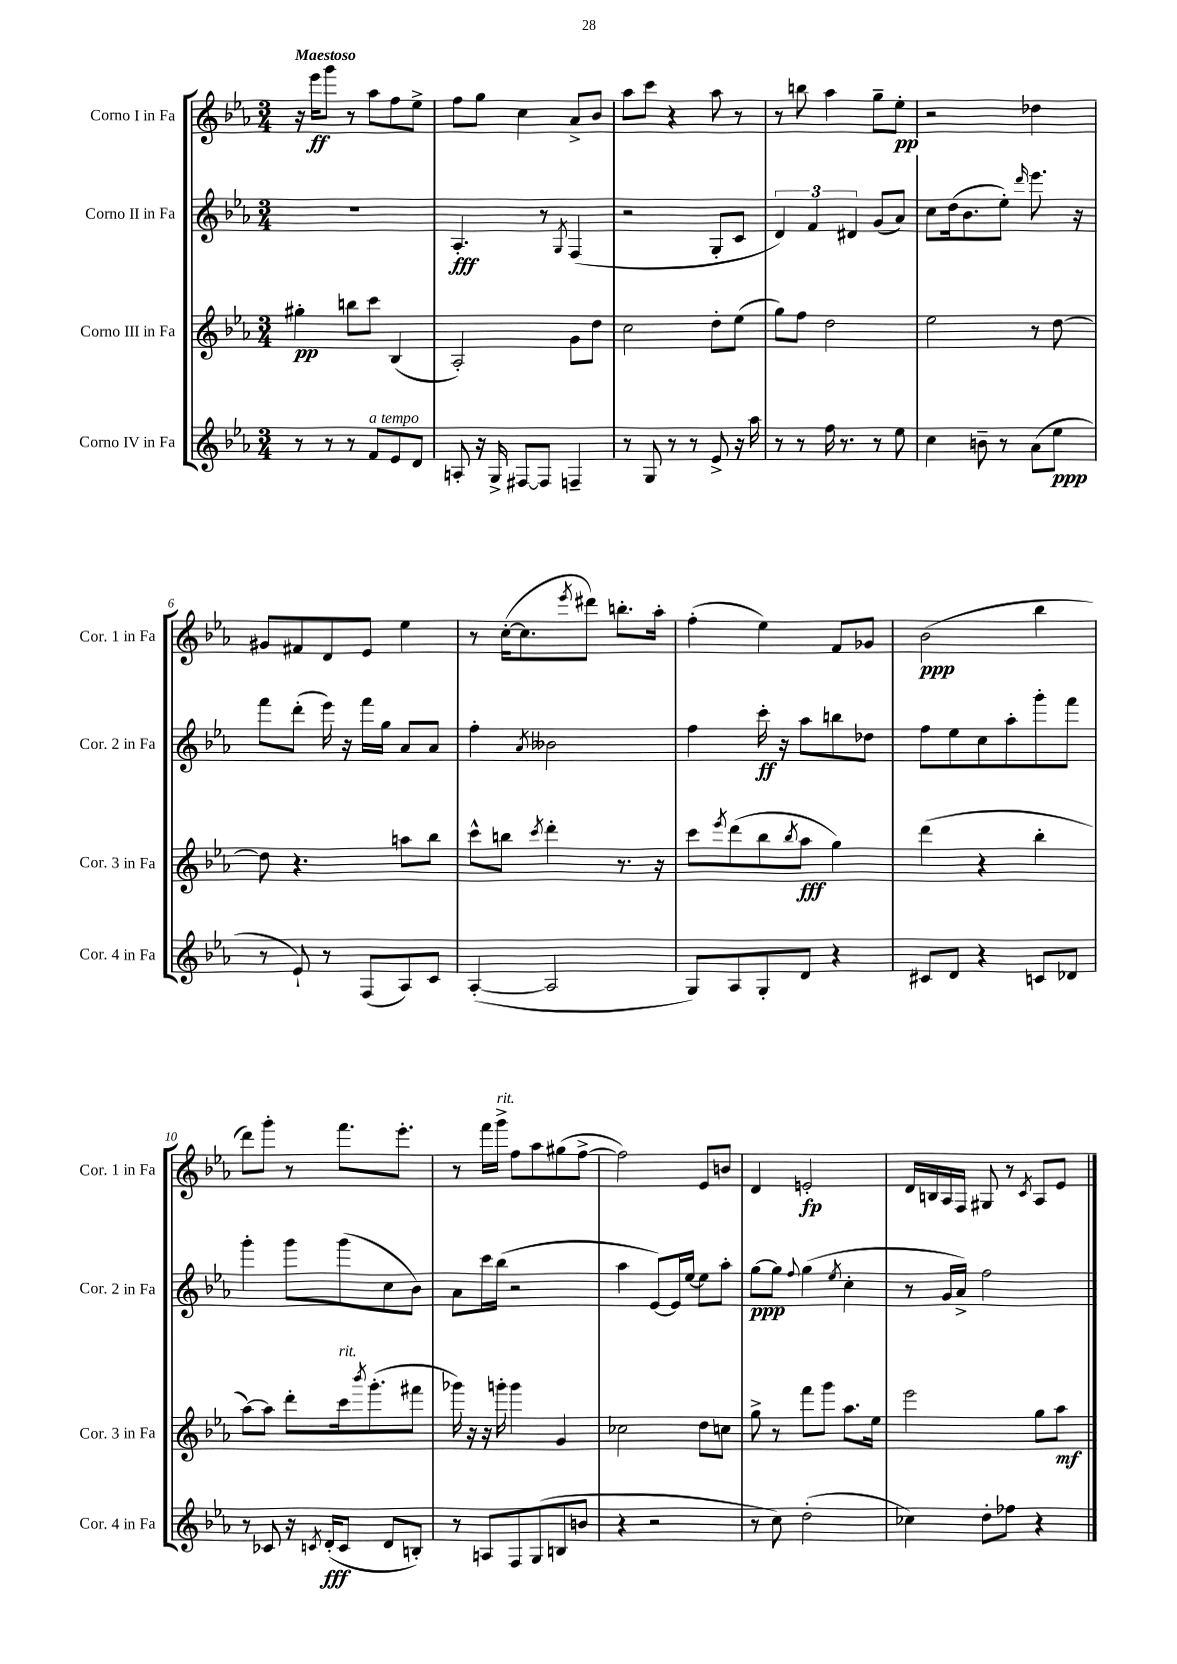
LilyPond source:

<<
\new StaffGroup <<
\new Staff = "s0" \with { instrumentName = "Corno I in Fa" shortInstrumentName = "Cor. 1 in Fa" } {
    \clef treble \key ees \major \numericTimeSignature \time 3/4 \tempo "Maestoso"
    r16 ees'''16\ff g'''8 r8 aes''8 f''8 ees''8-> |
    f''8 g''8 c''4 aes'8-> bes'8 |
    aes''8 c'''8 r4 aes''8 r8 |
    r8 b''8 aes''4 g''8-- ees''8-.\pp |
    r2 des''4 |
    gis'8 fis'8 d'8 ees'8 ees''4 |
    r8 c''16~-.( c''8. \acciaccatura { ees'''8 } dis'''8) b''8.-. aes''16-. |
    f''4-.( ees''4) f'8 ges'8 |
    bes'2\ppp( bes''4 |
    d'''8) g'''8-. r8 f'''8. ees'''8.-. |
    r8 f'''16 g'''16->^\markup { \italic "rit." } f''8 aes''8 gis''8( f''8~-> |
    f''2) ees'8 b'8 |
    d'4 e'2-.\fp |
    d'16 b16 aes16 f16 gis8 r8 \acciaccatura { c'8 } aes8 ees'8 \bar "|." |
}
\new Staff = "s1" \with { instrumentName = "Corno II in Fa" shortInstrumentName = "Cor. 2 in Fa" } {
    \clef treble \key ees \major \numericTimeSignature \time 3/4
    R2. |
    aes4.-.\fff r8 \acciaccatura { g8 } f4( |
    r2 g8-. c'8 |
    \tuplet 3/2 { d'4) f'4 dis'4 } g'8( aes'8) |
    c''8 d''16( bes'8. ees''8-.) \grace { d'''16 } ees'''8. r16 |
    f'''8 d'''8-.( ees'''16) r16 f'''16 g''16 aes'8 aes'8 |
    f''4-. \acciaccatura { aes'8 } beses'2 |
    f''4 c'''16-.\ff r16 aes''8 b''8 des''8 |
    f''8 ees''8 c''8 aes''8-. g'''8-. f'''8 |
    g'''4-. g'''8 g'''8( c''8 bes'8) |
    aes'8 c'''16 bes''16( r2 |
    aes''4 ees'8~) ees'16 ees''16~ ees''8 aes''8-. |
    g''8~\ppp g''8 \appoggiatura { f''8 } g''4( \acciaccatura { ees''8 } c''4-. |
    r8 g'16 aes'16->) f''2 \bar "|." |
}
\new Staff = "s2" \with { instrumentName = "Corno III in Fa" shortInstrumentName = "Cor. 3 in Fa" } {
    \clef treble \key ees \major \numericTimeSignature \time 3/4
    gis''4-.\pp b''8 c'''8 bes4( |
    aes2-.) g'8 d''8 |
    c''2 d''8-. ees''8( |
    g''8) f''8 d''2 |
    ees''2 r8 d''8~ |
    d''8 r4. a''8 bes''8 |
    c'''8-^ b''8 \acciaccatura { c'''8 } d'''4-. r8. r16 |
    c'''8 \acciaccatura { ees'''8 } d'''8( bes''8 \acciaccatura { bes''8 } aes''8\fff g''4) |
    d'''4( r4 bes''4-. |
    aes''8~) aes''8 d'''8-. c'''16^\markup { \italic "rit." } \acciaccatura { bes'''8 } g'''8.-.( fis'''8 |
    ges'''16) r16 r16 g'''16-. g'''4 g'4 |
    ces''2 d''8 c''8 |
    g''8-> r8 f'''8 g'''8 aes''8. ees''16 |
    ees'''2 g''8 aes''8\mf \bar "|." |
}
\new Staff = "s3" \with { instrumentName = "Corno IV in Fa" shortInstrumentName = "Cor. 4 in Fa" } {
    \clef treble \key ees \major \numericTimeSignature \time 3/4
    r8 r8 r8 f'8^\markup { \italic "a tempo" } ees'8 d'8 |
    a8-. r16 g16-> fis8~ fis8 f4-- |
    r8 g8 r8 r8 ees'8-> r16 aes''16 |
    r8 r8 f''16 r8. r8 ees''8 |
    c''4 b'8-- r8 aes'8( ees''8\ppp |
    r8 ees'8-!) r8 f8( aes8) c'8 |
    aes4~-.( aes2 |
    g8) aes8 g8-. d'8 r4 |
    cis'8 d'8 r4 c'8 des'8 |
    r8 ces'8 r16 \acciaccatura { c'8 } d'16-.\fff( c'8 d'8 b8-.) |
    r8 a8 f8 g8( b8 b'8 |
    r4 r2 |
    r8 c''8) d''2-.( |
    ces''4) d''8-. fes''8 r4 \bar "|." |
}
>>
>>
